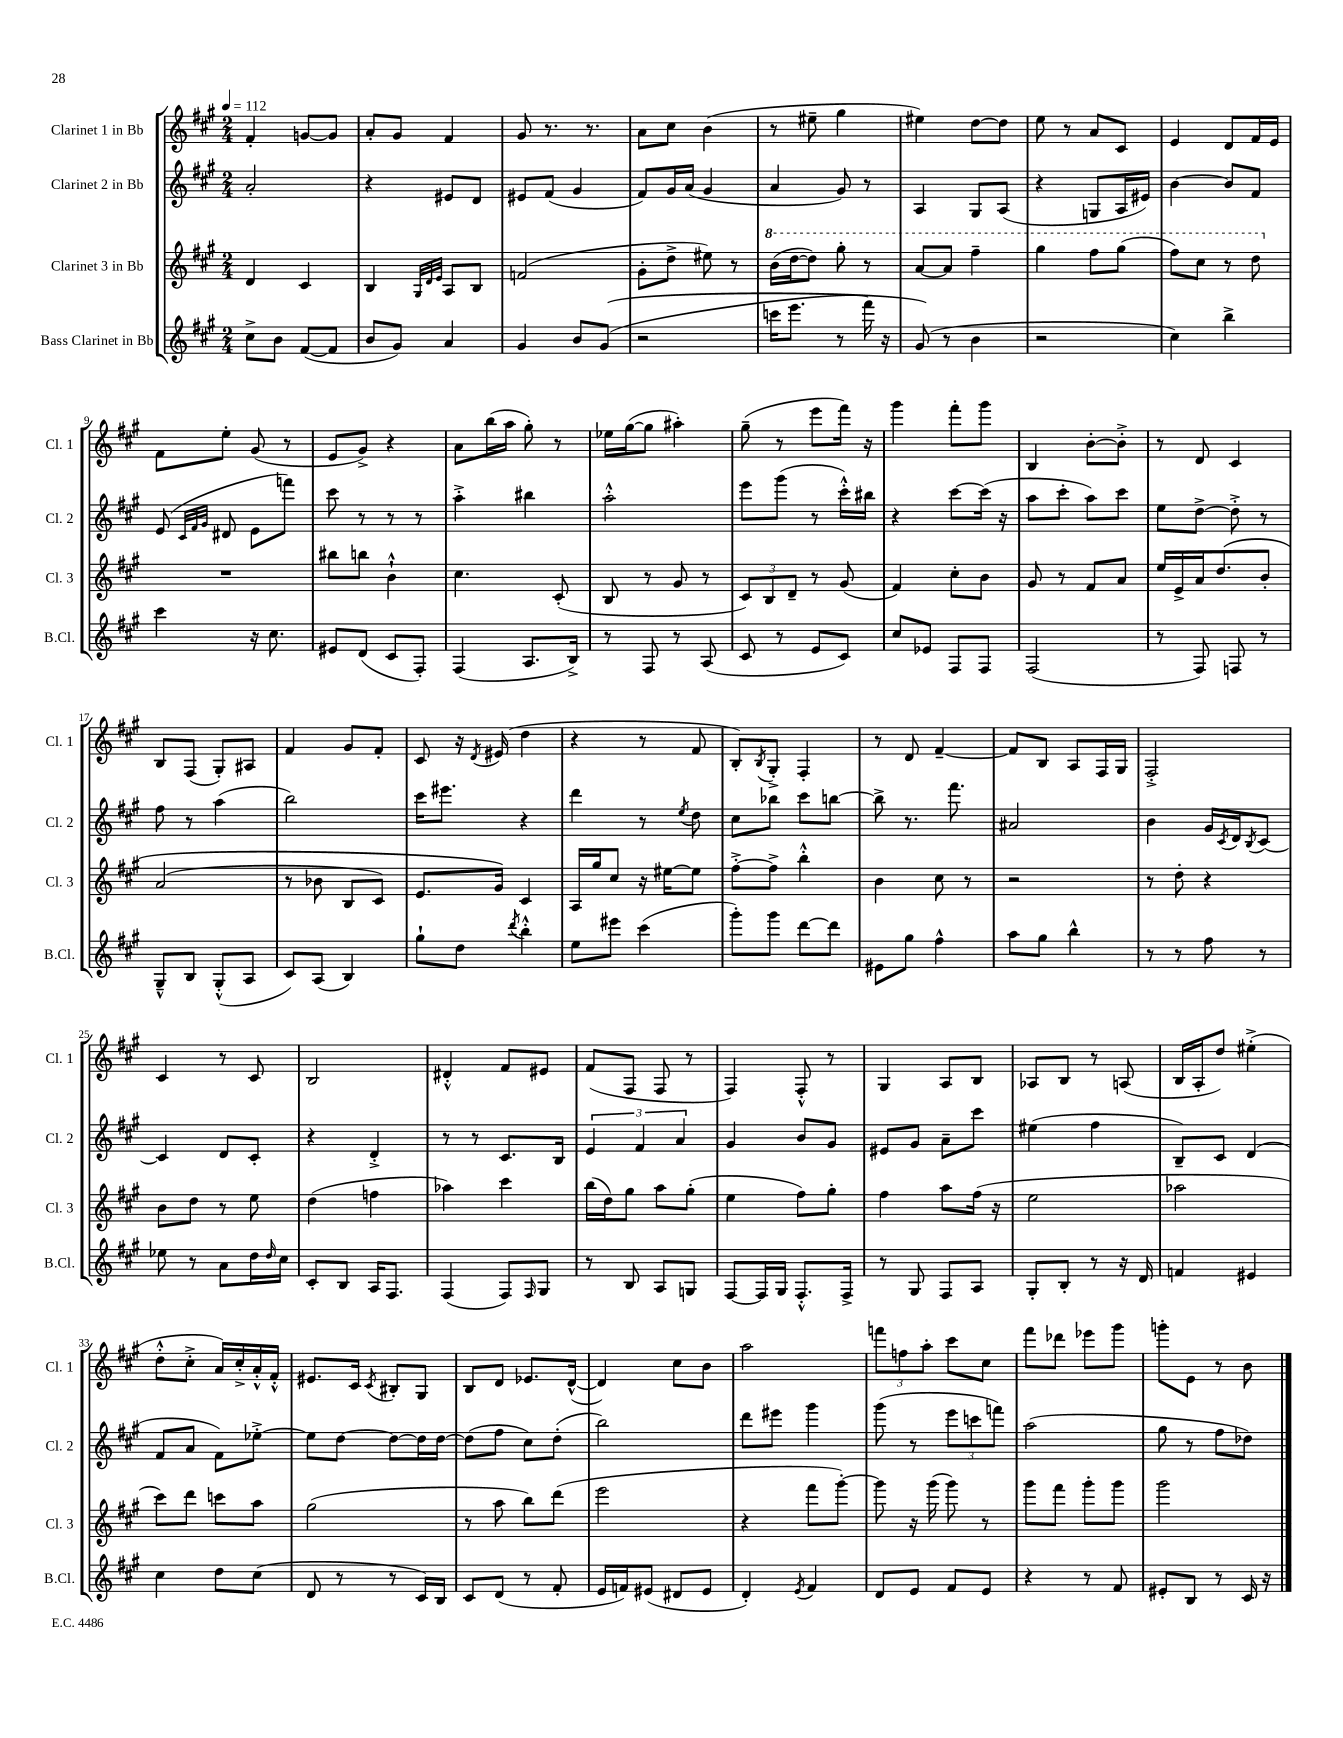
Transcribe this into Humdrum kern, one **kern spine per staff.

**kern	**kern	**kern	**kern
*staff4	*staff3	*staff2	*staff1
*clefG2	*clefG2	*clefG2	*clefG2
*k[f#c#g#]	*k[f#c#g#]	*k[f#c#g#]	*k[f#c#g#]
*M2/4	*M2/4	*M2/4	*M2/4
*MM112	*MM112	*MM112	*MM112
8cc#^	4d	2a'	4f#'
8b	.	.	.
([8f#	4c#	.	[8g
8f#]	.	.	8g]
=	=	=	=
8b	4B	4r	8a'
8g#)	.	.	8g#
.	32qqG#	.	.
.	32qqd	.	.
.	32qqe	.	.
4a	8A	8e#	4f#
.	8B	8d	.
=	=	=	=
4g#	(2f	8e#	8g#
.	.	(8f#	8.r
8b	.	4g#	.
.	.	.	8.r
&((8g#	.	.	.
=	=	=	=
2r	8g#'	8f#)	8a
.	8dd^	16g#	8cc#
.	.	(16a	.
.	8ee#)	4g#	(4b
.	8r	.	.
=	=	=	=
16ccc	(16bb	4a	8r
8.eee	[16ddd	.	.
.	8ddd])	.	8ee#~
8r	8ggg#'	8g#)	4gg#
16fff#)	8r	8r	.
16r	.	.	.
=	=	=	=
(8g#&)	[8aa	4A	4ee#)
8r	8aa]	.	.
4b	4fff#~	8G#	[8dd
.	.	(8A	8dd]
=	=	=	=
2r	4ggg#	4r	8ee
.	.	.	8r
.	8fff#	8G	8a
.	(8ggg#	16A	8c#
.	.	16e#)	.
=	=	=	=
4cc#)	8fff#)	[4b	4e
.	8ccc#	.	.
4bb^	8r	8b]	8d
.	8ddd	8f#	16f#
.	.	.	16e
=	=	=	=
4ccc#	2r	(8e	8f#
.	.	32qqc#	.
.	.	32qqf#	.
.	.	32qqg#	.
.	.	8d#	8ee'
16r	.	8e	(8g#
8.cc#	.	.	.
.	.	8fff)	8r
=	=	=	=
8e#	8bb#	8ccc#	8e
(8d	8bb	8r	8g#^)
8c#	4b`^^	8r	4r
8F#')	.	8r	.
=	=	=	=
(4F#	4.cc#	4aa'^	8a
.	.	.	(16bb
.	.	.	16aa
8.A	.	4bb#	8gg#')
.	(8c#'	.	8r
16B^)	.	.	.
=	=	=	=
8r	8B	2aa'^^	16ee-
.	.	.	([16gg#
8F#	8r	.	8gg#]
8r	8g#	.	4aa#')
(8A	8r	.	.
=	=	=	=
8c#	12c#)	8eee	(8gg#~
.	12B	.	.
8r	.	(8ggg#	8r
.	12d~	.	.
8e	8r	8r	8eee
8c#)	(8g#	16ccc#'^^)	16fff#)
.	.	16bb#	16r
=	=	=	=
8cc#	4f#)	4r	4ggg#
8e-	.	.	.
8F#	8cc#'	[8ccc#	8fff#'
8F#	8b	(16ccc#]	8ggg#
.	.	16r	.
=	=	=	=
(2F#	8g#	8aa	4B
.	8r	8ccc#'	.
.	8f#	8aa)	[8b'
.	8a	8ccc#	8b'^]
=	=	=	=
8r	16ee	8ee	8r
.	16e^	.	.
8F#)	16a	[8dd^	8d
.	&(8.dd	.	.
8F	.	8dd'^]	4c#
8r	8b'	8r	.
=	=	=	=
8G#~^^	(2a	8ff#	8B
8B	.	8r	(8F#
(8G#'^^	.	(4aa	8G#')
8A	.	.	8A#
=	=	=	=
8c#)	8r	2bb)	4f#
(8A	8b-	.	.
4B)	8B	.	8g#
.	8c#)	.	8f#'
=	=	=	=
8gg#`	8.e	16ccc#	8c#
.	.	8.eee#	.
8dd	.	.	16r
.	.	.	8qd
.	16g#&)	.	(16e#
8qddd	.	.	.
4bb'^^	4c#	4r	4dd
=	=	=	=
8ee	16A	4ddd	4r
.	16gg#	.	.
8eee#	8cc#	.	.
(4ccc#	16r	8r	8r
.	[16ee#	.	.
.	.	8qee	.
.	8ee#]	8dd	8f#
=	=	=	=
8ggg#')	[8ff#'^	8cc#	8B')
.	.	.	8qB
8ggg#	8ff#^]	8bb-	8G#'^
[8ddd	4bb'^^	8ccc#	4F#'
8ddd]	.	[8bb	.
=	=	=	=
8e#	4b	8bb^]	8r
8gg#	.	8.r	8d
4ff#^^	8cc#	.	[4f#~
.	.	8.fff#	.
.	8r	.	.
=	=	=	=
8aa	2r	2a#	8f#]
8gg#	.	.	8B
4bb^^	.	.	8A
.	.	.	16F#
.	.	.	16G#
=	=	=	=
8r	8r	4b	2F#'^
8r	8dd'	.	.
8ff#	4r	16g#	.
.	.	8qc#	.
.	.	16d	.
.	.	8qB	.
8r	.	[8c#	.
=	=	=	=
8ee-	8b	4c#]	4c#
8r	8dd	.	.
8a	8r	8d	8r
16dd	8ee	8c#'	8c#
16qqdd	.	.	.
16cc#	.	.	.
=	=	=	=
8c#'	(4dd	4r	2B
8B	.	.	.
16A	4ff	4d'^	.
8.F#	.	.	.
=	=	=	=
(4F#	4aa-)	8r	4d#'^^
.	.	8r	.
8F#)	4ccc#	8.c#	8f#
16qqF#	.	.	.
8G#	.	.	8e#
.	.	16B	.
=	=	=	=
8r	(16bb	6e	(8f#
.	16dd)	.	.
8B	8gg#	.	8F#
.	.	6f#	.
8A	8aa	.	8F#
.	.	6a	.
8G	(8gg#'	.	8r
=	=	=	=
[8F#	4ee	4g#	4F#)
16F#]	.	.	.
16G#	.	.	.
8.F#'^^	8ff#)	8b	8F#'^^
.	8gg#'	8g#	8r
16F#^	.	.	.
=	=	=	=
8r	4ff#	8e#	4G#
8G#	.	8g#	.
8F#	8aa	8a~	8A
8A	(16ff#	8ccc#	8B
.	16r	.	.
=	=	=	=
8G#'	2ee	(4ee#	8A-
8B'	.	.	8B
8r	.	4ff#	8r
16r	.	.	(8A
16d	.	.	.
=	=	=	=
4f	2aa-	8B~)	16B
.	.	.	16A'
.	.	8c#	8dd)
4e#	.	(4d	(4ee#'^
=	=	=	=
4cc#	8ccc#)	8f#	8dd'^^
.	8ddd	8a	8cc#'^
8dd	8ccc	8f#)	16a)
.	.	.	16cc#'^
(8cc#	8aa	[8ee-'^	16a'^^
.	.	.	16f#'^^
=	=	=	=
8d	(2gg#	8ee-]	8.e#
8r	.	[8dd	.
.	.	.	16c#
.	.	.	8qc#
8r	.	8dd_	8B#'
16c#)	.	16dd]	8G#
16B	.	[16dd	.
=	=	=	=
8c#	8r	(8dd]	8B
(8d	8aa	8ff#	8d
8r	8bb)	8cc#)	8.e-
8f#'	(8ddd	(8dd'	.
.	.	.	([16d^^
=	=	=	=
16e	2eee	2bb)	4d])
16f)	.	.	.
(8e#	.	.	.
8d#	.	.	8cc#
8e#	.	.	8b
=	=	=	=
4d')	4r	8ddd	2aa
.	.	8eee#	.
8qe	.	.	.
4f#	8fff#	4ggg#	.
.	[8ggg#')	.	.
=	=	=	=
8d	8ggg#]	(8ggg#	12fff
.	.	.	12ff
8e	16r	8r	.
.	.	.	12aa'
.	(16ggg#	.	.
8f#	8ggg#)	12eee	8ccc#
.	.	12ccc	.
8e	8r	.	8cc#
.	.	12fff)	.
=	=	=	=
4r	8ggg#	(2aa	8fff#
.	8fff#	.	8ddd-
8r	8ggg#'	.	8eee-
8f#	8ggg#	.	8ggg#
=	=	=	=
8e#'	2ggg#	8gg#	8ggg'
8B	.	8r	8e
8r	.	8ff#	8r
16c#	.	8dd-)	8b
16r	.	.	.
==	==	==	==
*-	*-	*-	*-
